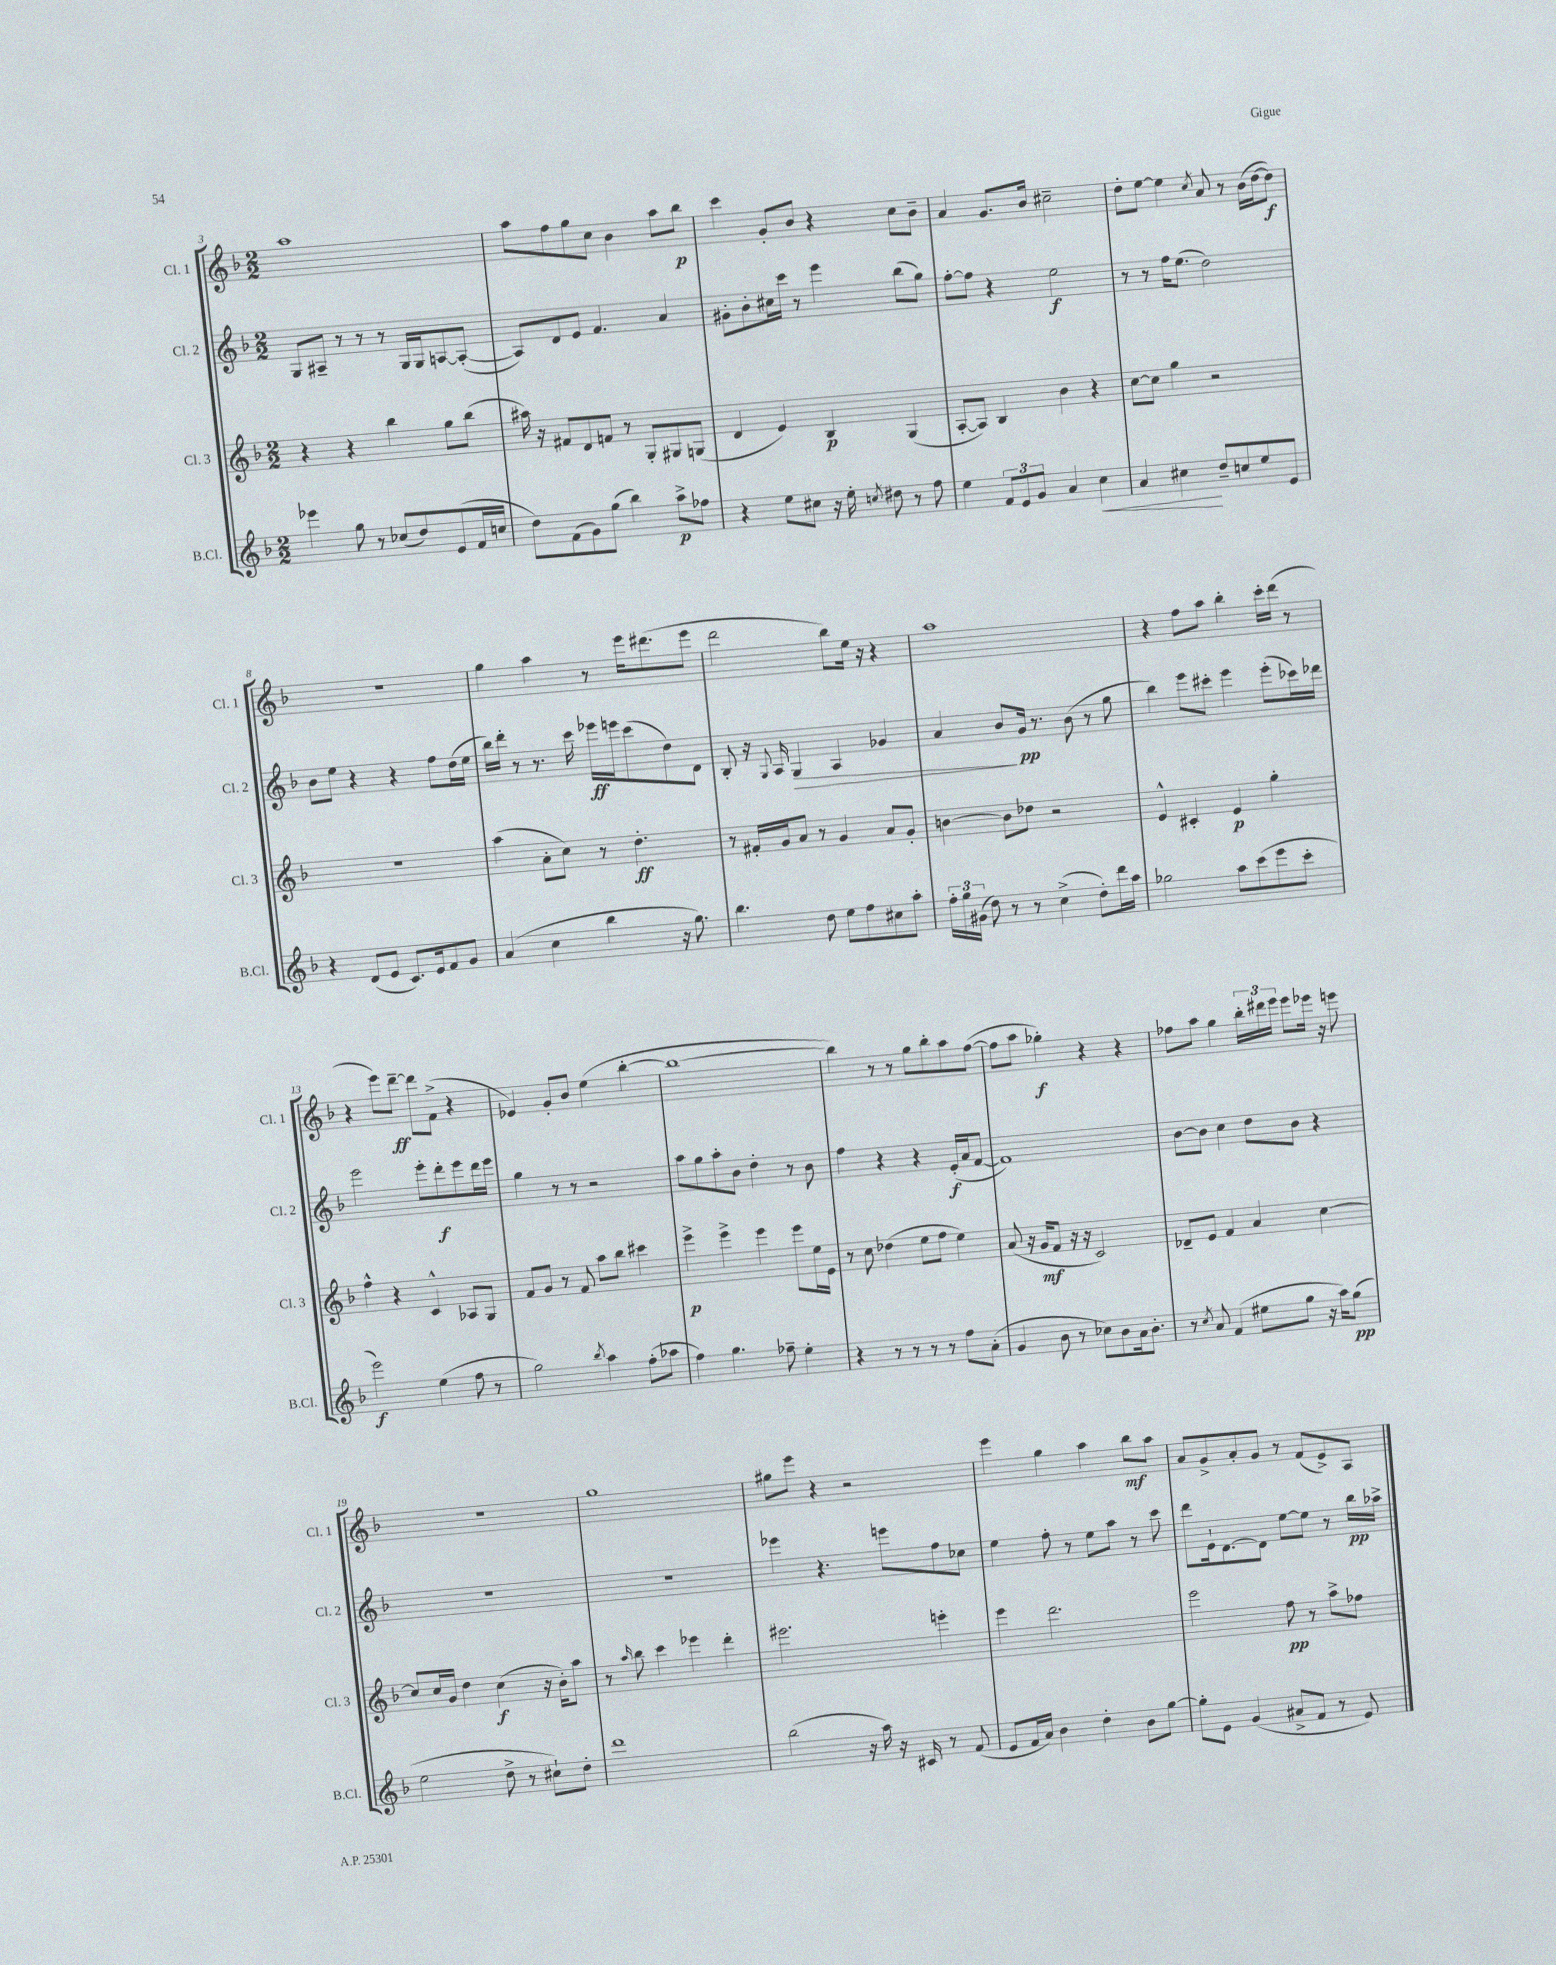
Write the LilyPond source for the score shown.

<<
\new StaffGroup <<
\new Staff = "s0" \with { instrumentName = "Cl. 1" shortInstrumentName = "Cl. 1" } {
    \clef treble \key f \major \numericTimeSignature \time 2/2
    \autoBeamOff a''1 |
    a''8[ f''8 g''8 c''8] bes'4 a''8[ bes''8]\p |
    c'''4 g'8[-. bes'8] r4 c''8[ bes'8]-- |
    a'4 g'8.[ bes'16] cis''2-- |
    d''8[-. e''8]~ e''4 \acciaccatura { c''8 } a'8 r8 bes'16[( d''16~ d''8]\f) |
    R1 |
    g''4 a''4 r8 e'''16[ dis'''8.( e'''8] |
    d'''2 bes''8[) e''16] r16 r4 |
    a''1 |
    r4 f''8[ a''8] bes''4-. c'''16[-. d'''16]( r8 |
    r4 e'''8[) d'''8]~--\ff d'''8[ f'8]->( r4 |
    ees'4) g'8[-. bes'8] e''4( bes''4~-. |
    bes''1~ |
    bes''4) r8 r8 g''8[ bes''8-. a''8 f''8]~( |
    f''8[ a''8] ges''4-.\f) r4 r4 |
    fes''8[ a''8] g''4 \tuplet 3/2 { bes''16[-. dis'''16 e'''16] } e'''8[ ees'''16] r16 e'''8 |
    r1 |
    g''1 |
    gis''8[ e'''8] r4 r2 |
    e'''4 g''4 a''4 bes''8[\mf a''8] |
    a'8[ g'8-> a'8-. g'8] r8 f'8[( e'8->) a8] \bar "|." |
}
\new Staff = "s1" \with { instrumentName = "Cl. 2" shortInstrumentName = "Cl. 2" } {
    \clef treble \key f \major \numericTimeSignature \time 2/2
    \autoBeamOff g8[ ais8]-- r8 r8 r8 g16[ g16 a8~ a8]~-.( |
    a8[) d'8 e'8] f'4. a'4 |
    gis'8[-. bes'8-. cis''16 c'''16] r8 e'''4 bes''8[( g''8]) |
    f''8[~-. f''8] r4 e''2\f |
    r8 r8 f''16[ e''8.]( d''2) |
    bes'8[ e''8] r4 r4 f''8[ d''16( e''16] |
    bes''16[) d'''16]-. r8 r8. c'''16 ees'''16[\ff e'''16 c'''8( d''8) d'8] |
    bes8-. r16 \appoggiatura { g8 } a16 g4\> a4 ges'4 |
    a'4 bes'8[\! g'16]\pp r8. bes'8( r8 g''8 |
    bes''4) e'''8[ cis'''8]-. e'''4 e'''8[-.( ces'''16) des'''16] |
    e'''2 e'''8[-. d'''8-.\f e'''8 d'''16 e'''16] |
    g''4 r8 r8 r2 |
    a''8[ g''8 a''8-. bes'8] d''4-. r8 bes'8 |
    f''4 r4 r4 e'16[-.\f( a'16 f'8]~ |
    f'1) |
    bes'8[~ bes'8] c''4 d''8[ bes'8] r4 |
    r1 |
    R1 |
    ees'''4 r4. e'''8[ f''8 ces''8] |
    e''4 f''8-. r8 e''8[ a''8] r8 c'''8 |
    d'''8[ e'16-! d'8.~ d'8] e''8[~ e''8] r8 bes''16[\pp aes''16]-> \bar "|." |
}
\new Staff = "s2" \with { instrumentName = "Cl. 3" shortInstrumentName = "Cl. 3" } {
    \clef treble \key f \major \numericTimeSignature \time 2/2
    \autoBeamOff r4 r4 bes''4 g''8[ bes''8]( |
    ais''16) r16 fis'8[ d'8 f'8] r8 g8[-. gis8 g8]( |
    d'4 e'4) bes4\p g4( |
    a8[~-. a8]) bes4 bes'4 r4 |
    c''8[~ c''8] g''4 r2 |
    R1 |
    a''4( a'8[-. c''8]) r8 d''4.-.\ff |
    r8 fis'16[-. g'16 a'8] r8 g'4 a'8[ g'8]-. |
    b'4~ b'8[ des''8] r2 |
    e'4-^ cis'4-. e'4\p g''4-. |
    f''4-^ r4 c'4-^ aes8[ g8] |
    f'8[ g'8] r8 f'8 a''8[ bes''8] cis'''4 |
    e'''4->\p e'''4-> e'''4 e'''8[ e''16 e'16] |
    r8 c''8 des''4( e''8[ f''8] e''4) |
    a'8( r16 g'16[\mf f'8] r16 r16 c'2) |
    des'8[-- e'8] f'4 a'4 c''4~ |
    c''8[ c''16 g'16] d''4 c''4\f( r16 bes'16[-.) a''8] |
    r8 \grace { a''16 } bes''8 c'''4 ees'''4 d'''4-. |
    eis'''2. e'''4-. |
    e'''4 d'''2. |
    e'''2 f''8\pp r8 a''8[-> fes''8] \bar "|." |
}
\new Staff = "s3" \with { instrumentName = "B.Cl." shortInstrumentName = "B.Cl." } {
    \clef treble \key f \major \numericTimeSignature \time 2/2
    \autoBeamOff ees'''4 g''8 r8 ces''8[( d''8) e'8( f'16 c''16] |
    d''8[) f'8( g'8) g''8]( bes''4) a''8[->\p fes''8] |
    r4 e''8[ cis''8] r16 e''16-. \acciaccatura { c''8 } dis''8 r8 f''8 |
    e''4 \tuplet 3/2 { f'8[ e'8 g'8] } a'4 c''4\< |
    a'4 cis''4\! d''8[-- c''8 e''8 e'8] |
    r4 d'8[( e'8] c'8.[) e'16 f'8 g'8] |
    a'4( c''4 bes''4 r16 g''8.) |
    bes''4. d''8 e''8[ f''8 cis''8 a''8]-. |
    \tuplet 3/2 { f''16[-. g''16 gis'16]( } d''8) r8 r8 c''4->( d''8[-.) d'''16 a''16] |
    ges''2 a''8[ c'''8( e'''8 c'''8]-. |
    e'''2\f) e''4( f''8 r8 |
    g''2) \acciaccatura { bes''8 } a''4 f''8[-.( aes''8] |
    f''4) g''4. fes''8-- e''4-. |
    r4 r8 r8 r8 r8 f''8[ a'8]-.( |
    g'4 bes'8 r8 ces''8[) bes'8 a'16 bes'8.]-. |
    r8 \acciaccatura { c''8 } a'8 f'4( eis''8[ g''8] r16 a''16[) g''8]\pp( |
    e''2 d''8-> r8 cis''8[-!) d''8]-. |
    d'''1 |
    bes''2( r16 a''16) r16 cis'16 r8 f'8( |
    e'8[ f'16 a'16]) bes'4 d''4-. bes'8[ g''8]~ |
    g''8[-. e'8] g'4( ais'8[-> f'8] r8 e'8) \bar "|." |
}
>>
>>
\layout { \context { \Score currentBarNumber = #3 } }
